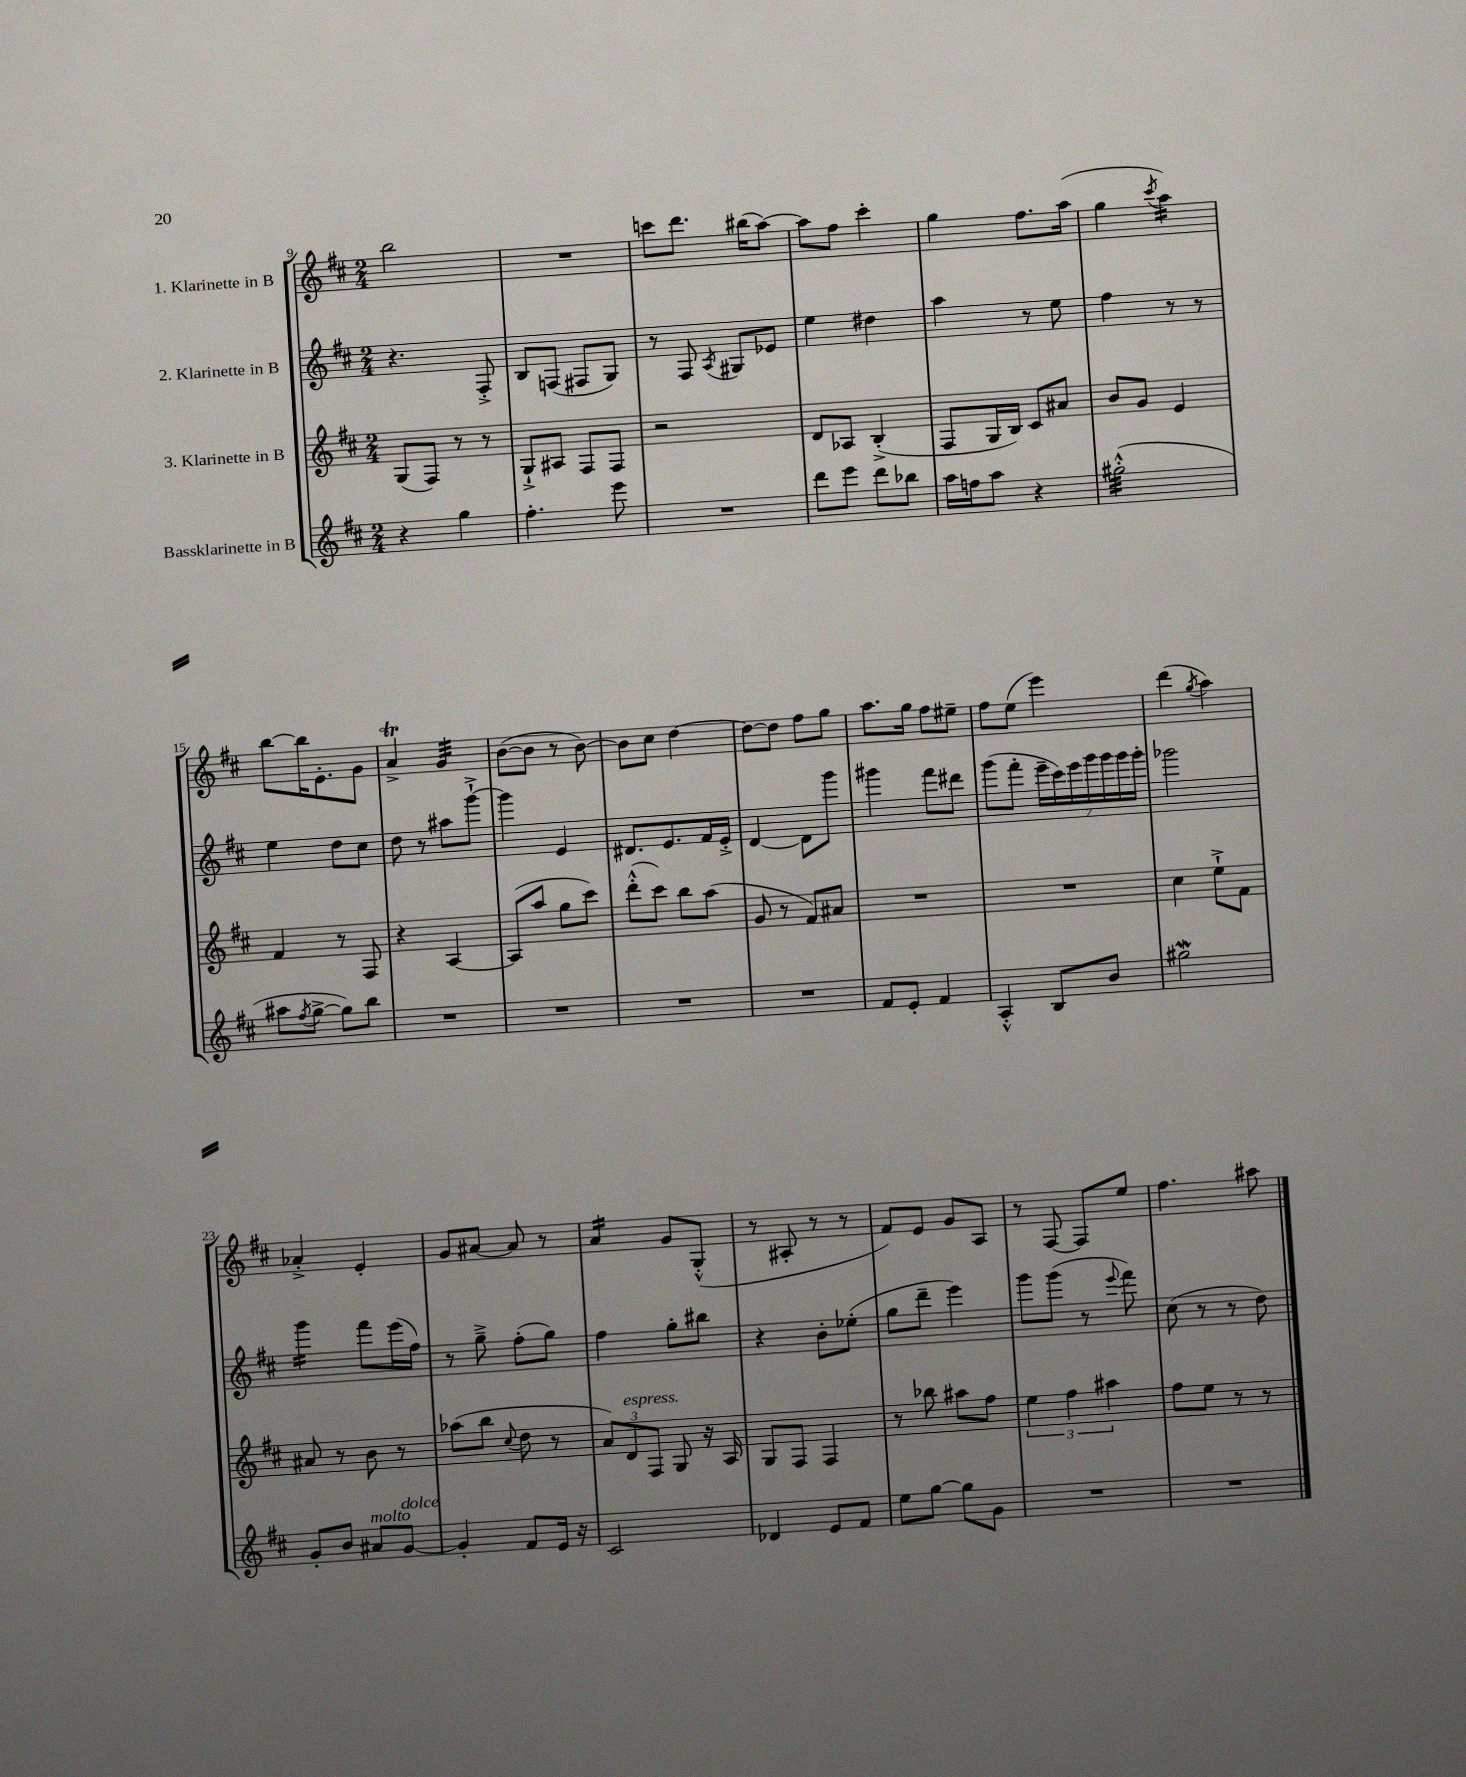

**kern	**kern	**kern	**kern
*staff4	*staff3	*staff2	*staff1
*clefG2	*clefG2	*clefG2	*clefG2
*k[f#c#]	*k[f#c#]	*k[f#c#]	*k[f#c#]
*M2/4	*M2/4	*M2/4	*M2/4
4r	(8G	4.r	2bb
.	8F#)	.	.
4gg	8r	.	.
.	8r	8F#'^	.
=	=	=	=
4.ff#'	8G`^	8B	2r
.	8A#	(8F	.
.	8F#	8F#	.
8eee	8F#	8G)	.
=	=	=	=
2r	2r	8r	8ccc
.	.	8F#	8.ddd
.	.	8qA	.
.	.	8G#	.
.	.	.	(16bb#
.	.	8e-	[8aa)
=	=	=	=
8ddd	8d	4ee	8aa]
8eee	8A-	.	8ff#
8ddd	(4B'^	4dd#	4ccc#'
8bb-	.	.	.
=	=	=	=
16aa	8F#	4aa	4gg
16ff	.	.	.
8aa	16G	.	.
.	16B)	.	.
4r	8c#	8r	8.ff#
.	8a#	8ee	.
.	.	.	(16aa
=	=	=	=
(2gg#'^^	8b	4ff#	4gg
.	8g	.	.
.	.	.	8qccc#
.	4e	8r	4aa)
.	.	8r	.
=	=	=	=
8aa#	4f#	4ee	[8bb
8qff#	.	.	.
[8gg^	.	.	16bb]
.	.	.	8.e'
8gg])	8r	8dd	.
8bb	8F#	8cc#	8g
=	=	=	=
2r	4r	8dd	4a^
.	.	8r	.
.	[4A	8aa#	4g
.	.	[8ggg`^	.
=	=	=	=
2r	(8A]	4ggg]	([8b
.	8aa	.	8b]
.	8gg	4e	8r
.	8ccc#)	.	[8b)
=	=	=	=
2r	(8ddd'^^	8.d#	8b]
.	8ccc#)	.	8cc#
.	.	8.e	.
.	8bb	.	[4dd
.	(8aa	16f#	.
.	.	16e'^	.
=	=	=	=
2r	8g	[4d	8dd_
.	8r	.	8dd]
.	8f#)	8d]	8ff#
.	8a#	8ggg	8gg
=	=	=	=
8f#	2r	4ggg#	8.aa
8e'	.	.	.
.	.	.	16gg
4f#	.	8fff#	8ff#
.	.	8ddd#	8ee#~
=	=	=	=
4A'^^	2r	(8ggg	8ff#
.	.	8fff#'	(8ee
8B	.	28eee~	4eee)
.	.	28ccc#)	.
.	.	28eee	.
.	.	28ggg	.
8b	.	.	.
.	.	28ggg	.
.	.	28ggg	.
.	.	28ggg'	.
=	=	=	=
2gg#	4cc#	2ggg-	(4ddd
.	.	.	8qgg
.	8ee`^	.	4aa)
.	8f#	.	.
=	=	=	=
8g'	8a#	4ggg	4a-'^
8b	8r	.	.
8a#	8b	8fff#	4e'
[8g	8r	(16eee	.
.	.	16ff#)	.
=	=	=	=
4g']	(8aa-	8r	8g
.	8bb	8gg~^	[8a#
.	8qqcc#	.	.
8f#	8dd	(8ff#'	8a#]
16e	8r	8gg)	8r
16r	.	.	.
=	=	=	=
2c#	12a)	4ff#	4a
.	12d	.	.
.	12F#	.	.
.	8G	8gg'	8g
.	16r	8bb#	(8G'^^
.	16A	.	.
=	=	=	=
4d-	8G	4r	8r
.	8F#	.	8A#'
8e	4F#	8b'	8r
8f#	.	(8ee-'	8r
=	=	=	=
8ee	8r	8gg	8f#)
[8gg	8bb-	8ddd~	8e
8gg]	8aa#	4eee)	8g
8g	8ff#	.	8A
=	=	=	=
2r	6ee	8ggg	8r
.	.	(8ggg	[8F#
.	6ff#	.	.
.	.	8r	8F#]
.	6aa#	.	.
.	.	8qqeee	.
.	.	8fff#)	8ee
=	=	=	=
2r	8ff#	(8cc#	4.ff#
.	8ee	8r	.
.	8r	8r	.
.	8r	8dd)	8aa#
==	==	==	==
*-	*-	*-	*-
